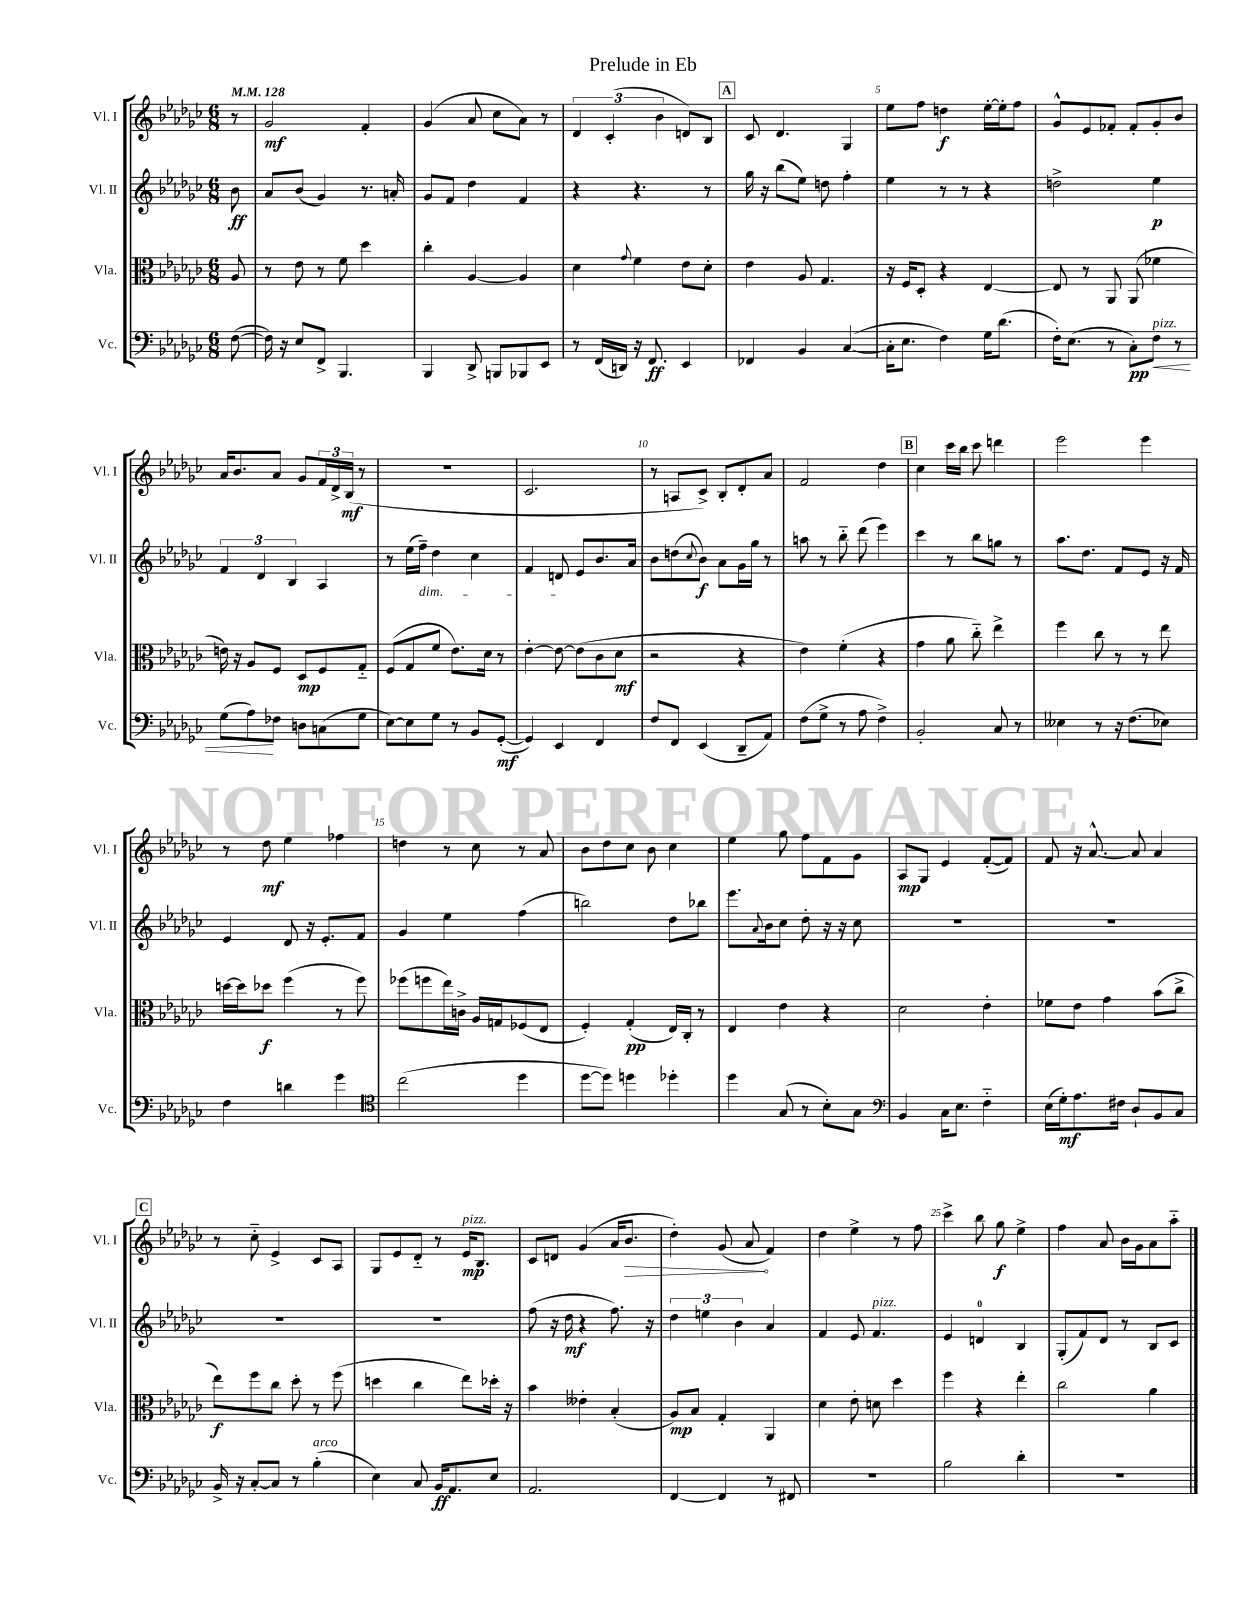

**kern	**dynam	**kern	**dynam	**kern	**dynam	**kern	**dynam
*part4	*part4	*part3	*part3	*part2	*part2	*part1	*part1
*staff4	*staff4	*staff3	*staff3	*staff2	*staff2	*staff1	*staff1
*I"Vc.	*	*I"Vla.	*	*I"Vl. II	*	*I"Vl. I	*
*I'Vc.	*	*I'Vla.	*	*I'Vl. II	*	*I'Vl. I	*
*clefF4	*	*clefC3	*	*clefG2	*	*clefG2	*
*k[b-e-a-d-g-c-]	*	*k[b-e-a-d-g-c-]	*	*k[b-e-a-d-g-c-]	*	*k[b-e-a-d-g-c-]	*
*M6/8	*	*M6/8	*	*M6/8	*	*M6/8	*
*MM128	*	*MM128	*	*MM128	*	*MM128	*
=	=	=	=	=	=	=	=
([8F\	.	8A-/	.	8b-\	ff	8r	.
=1	=1	=1	=1	=1	=1	=1	=1
16F\])	.	8r	.	8a-/L	.	2g-/	mf
16r	.	.	.	.	.	.	.
8E-/L	.	8e-\	.	(8b-/J	.	.	.
8FF^/J	.	8r	.	4g-/)	.	.	.
4.BBB-/	.	8f\	.	.	.	.	.
.	.	4dd-\	.	8.r	.	4f'/	.
.	.	.	.	16an'/	.	.	.
=2	=2	=2	=2	=2	=2	=2	=2
4BBB-/	.	4cc-'\	.	8g-/L	.	(4g-/	.
.	.	.	.	8f/J	.	.	.
8DD-^/	.	[4A-/	.	4dd-\	.	8a-/	.
8BBBn/L	.	.	.	.	.	8cc-\L	.
8BBB-X/	.	4A-/]	.	4f/	.	8a-\J)	.
8EE-/J	.	.	.	.	.	8r	.
=3	=3	=3	=3	=3	=3	=3	=3
8r	.	4d-\	.	4r	.	6d-/	.
(16FF/LL	.	.	.	.	.	.	.
.	.	.	.	.	.	(6c-'/	.
16DDn/JJ)	.	.	.	.	.	.	.
.	.	8qqg-/	.	.	.	.	.
16r	.	4f\	.	4.r	.	.	.
8.FF/	ff	.	.	.	.	.	.
.	.	.	.	.	.	6b-\	.
4EE-/	.	8e-\L	.	.	.	8dn/L)	.
.	.	8d-'\J	.	8r	.	8B-/J	.
!!LO:REH:place=s1:t=A
=4	=4	=4	=4	=4	=4	=4	=4
4FF-X/	.	4e-\	.	16gg-\	.	8c-/	.
.	.	.	.	16r	.	.	.
.	.	.	.	(8bb-\L	.	4.d-/	.
4BB-/	.	8A-/	.	8ee-\J)	.	.	.
.	.	4.G-/	.	8ddn\	.	.	.
([4C-/	.	.	.	4ff'\	.	4G-/	.
=5	=5	=5	=5	=5	=5	=5	=5
16C-'\KL]	.	16r	.	4ee-\	.	8ee-\L	.
8.E-\J	.	16F/KL	.	.	.	.	.
.	.	8D-'/J	.	.	.	8ff\J	.
4F\)	.	4r	.	8r	.	4ddn\	f
.	.	.	.	8r	.	.	.
16G-\KL	.	[4E-/	.	4r	.	[16ee-'\LL	.
(8.d-\J	.	.	.	.	.	16ee-'\J]	.
.	.	.	.	.	.	8ff\J	.
=6	=6	=6	=6	=6	=6	=6	=6
16F'\KL)	.	8E-/]	.	2ddn^\	.	8g-^^/L	.
(8.E-\J	.	.	.	.	.	.	.
.	.	8r	.	.	.	8e-/	.
8r	.	8AA-/	.	.	.	8f-X'/J	.
8C-'\L)	pp	(8AA-/	.	.	.	8f-'/L	.
!LO:TX:a:i:t=pizz.	!	!	!	!	!	!	!
!	!LO:HP:b	!	!	!	!	!	!
8F\J	<	4f-X\	.	4ee-\	p	8g-'/	.
8r	.	.	.	.	.	8b-/J	.
!!LO:LB:g=z
=7	=7	=7	=7	=7	=7	=7	=7
(8G-\L	.	16en\)	.	6f/	.	16a-/KL	.
.	.	16r	.	.	.	8.b-/	.
8A-\)	.	8A-/L	.	.	.	.	.
.	.	.	.	6d-/	.	.	.
8F-X\J	[	8F/J	.	.	.	8a-/J	.
.	.	.	.	6B-/	.	.	.
8Dn\L	.	8D-/L	mp	.	.	8g-/L	.
(8Cn\	.	8F/	.	4A-/	.	24f/L	.
.	.	.	.	.	.	24d-^/	.
.	.	.	.	.	.	(24B-/JJ	mf
8G-\J	.	8G-/J	.	.	.	8r	.
=8	=8	=8	=8	=8	=8	=8	=8
[8E-\L)	.	(8F/L	.	8r	.	2.r	.
8E-\]	.	8G-/	.	(16ee-\LL	.	.	.
!	!	!	!	!LO:TX:b:i:t=dim.	!	!	!
.	.	.	.	16ff~\JJ)	.	.	.
8G-\J	.	8f/J	.	4dd-\	.	.	.
8r	.	8.e-\L)	.	.	.	.	.
8BB-/L	.	.	.	4cc-\	.	.	.
.	.	16d-\Jk	.	.	.	.	.
([8GG-'/J	mf	8r	.	.	.	.	.
=9	=9	=9	=9	=9	=9	=9	=9
4GG-/])	.	[4e-'\	.	4f/	.	2.c-/	.
4EE-/	.	8e-\_	.	8dn/	.	.	.
.	.	(8e-\L]	.	8e-/L	.	.	.
4FF/	.	8c-\	.	8.b-/	.	.	.
.	.	8d-\J	mf	.	.	.	.
.	.	.	.	16a-/Jk	.	.	.
=10	=10	=10	=10	=10	=10	=10	=10
8F/L	.	2r	.	8b-\L	.	8r	.
8FF/J	.	.	.	(8ddn\	.	8An/L	.
.	.	.	.	8qqcc-/	.	.	.
(4EE-/	.	.	.	8b-\J)	f	8c-^/J)	.
.	.	.	.	8a-\L	.	8B-'/L	.
8DD-~/L	.	4r	.	16g-\L	.	8d-'/	.
.	.	.	.	16gg-\JJ	.	.	.
8AA-/J)	.	.	.	8r	.	8a-/J	.
=11	=11	=11	=11	=11	=11	=11	=11
(8F\L	.	4e-\)	.	8aan\	.	2f/	.
8G-^\J	.	.	.	8r	.	.	.
8r	.	(4f'\	.	8bb-\	.	.	.
8A-\	.	.	.	(8ddd-\	.	.	.
4F^\)	.	4r	.	4eee-\)	.	4dd-\	.
!!LO:REH:place=s1:t=B
=12	=12	=12	=12	=12	=12	=12	=12
2BB-'/	.	4g-\	.	4ccc-\	.	4cc-\	.
.	.	8a-\	.	8r	.	16ccc-\LL	.
.	.	.	.	.	.	16bb-\JJ	.
.	.	8cc-\)	.	8bb-\L	.	8ccc-\	.
8C-/	.	4ee-^\	.	8ggn\J	.	4dddn\	.
8r	.	.	.	8r	.	.	.
=13	=13	=13	=13	=13	=13	=13	=13
4E--X\	.	4ff\	.	8.aa-\L	.	2eee-\	.
.	.	.	.	8.dd-\J	.	.	.
8r	.	8cc-\	.	.	.	.	.
16r	.	8r	.	8f/L	.	.	.
(8.F\L	.	.	.	.	.	.	.
.	.	8r	.	8e-/J	.	4eee-\	.
8E-X\J)	.	8ee-\	.	16r	.	.	.
.	.	.	.	16f/	.	.	.
!!LO:LB:g=z
=14	=14	=14	=14	=14	=14	=14	=14
4F\	.	[16ddn\LL	.	4e-/	.	8r	.
.	.	16dd\J]	.	.	.	.	.
.	.	8dd-X\J	f	.	.	8dd-\	mf
4dn\	.	(4ff\	.	8d-/	.	4ee-\	.
.	.	.	.	16r	.	.	.
.	.	.	.	8.e-'/L	.	.	.
4g-\	.	8r	.	.	.	4ff-X\	.
.	.	8ff\)	.	8f/J	.	.	.
=15	=15	=15	=15	=15	=15	=15	=15
*clefC4	*	*	*	*	*	*	*
(2cc-\	.	(8ff-X\L	.	4g-/	.	4ddn\	.
.	.	8ffn\	.	.	.	.	.
.	.	16ee-\L)	.	4ee-\	.	8r	.
.	.	16cn^\JJ	.	.	.	.	.
.	.	16A-/LL	.	.	.	8cc-\	.
.	.	16Gn/J	.	.	.	.	.
4dd-\	.	(8F-X/	.	(4ff\	.	8r	.
.	.	8E-/J	.	.	.	8a-/	.
=16	=16	=16	=16	=16	=16	=16	=16
[8dd-\L	.	4F'/)	.	2bbn\)	.	8b-\L	.
8dd-\J])	.	.	.	.	.	8dd-\	.
4ddn\	.	(4G-'/	pp	.	.	8cc-\J	.
.	.	.	.	.	.	8b-\	.
4dd-X'\	.	16E-/LL)	.	8dd-\L	.	4cc-\	.
.	.	16C-'/JJ	.	.	.	.	.
.	.	8r	.	8bb-X\J	.	.	.
=17	=17	=17	=17	=17	=17	=17	=17
4dd-\	.	4E-/	.	8.eee-\L	.	4ee-\	.
.	.	.	.	8qqa-/	.	.	.
.	.	.	.	16b-\k	.	.	.
(8G-/	.	4e-\	.	8cc-\J	.	8gg-\	.
8r	.	.	.	8dd-'\	.	8ff\L	.
8B-'\L)	.	4r	.	16r	.	8f\	.
.	.	.	.	16r	.	.	.
8G-\J	.	.	.	8cc-\	.	8g-\J	.
=18	=18	=18	=18	=18	=18	=18	=18
*clefF4	*	*	*	*	*	*	*
4BB-/	.	2d-\	.	2.r	.	8A-/L	mp
.	.	.	.	.	.	8G-/J	.
16C-\KL	.	.	.	.	.	4e-/	.
8.E-\J	.	.	.	.	.	.	.
4F\	.	4e-'\	.	.	.	([8f'/L	.
.	.	.	.	.	.	8f/J])	.
=19	=19	=19	=19	=19	=19	=19	=19
(16E-\LL	.	8f-X\L	.	2.r	.	8f/	.
16G-'\J)	mf	.	.	.	.	.	.
8.A-\	.	8e-\J	.	.	.	16r	.
.	.	.	.	.	.	[8.a-^^/	.
.	.	4g-\	.	.	.	.	.
16F#X\Jk	.	.	.	.	.	.	.
8D-`/L	.	.	.	.	.	8a-/]	.
8BB-/	.	(8b-\L	.	.	.	4a-/	.
8C-/J	.	8cc-^\J	.	.	.	.	.
!!LO:LB:g=z
!!LO:REH:place=s1:t=C
=20	=20	=20	=20	=20	=20	=20	=20
16BB-^/	.	8ee-\L)	f	2.r	.	8r	.
16r	.	.	.	.	.	.	.
[8C-'/L	.	8ff\	.	.	.	8cc-\	.
8C-/J]	.	8cc-\J	.	.	.	4e-^/	.
8r	.	8dd-'\	.	.	.	.	.
!LO:TX:a:i:t=arco	!	!	!	!	!	!	!
(4B-'\	.	8r	.	.	.	8c-/L	.
.	.	(8ff\	.	.	.	8A-/J	.
=21	=21	=21	=21	=21	=21	=21	=21
4E-\)	.	4ddn\	.	2.r	.	8G-/L	.
.	.	.	.	.	.	8e-/	.
8C-/	.	4cc-\	.	.	.	8d-/J	.
16BB-/KL	ff	.	.	.	.	8r	.
8.AA-/	.	.	.	.	.	.	.
!	!	!	!	!	!	!LO:TX:a:i:t=pizz.	!
.	.	8ee-\L)	.	.	.	16e-/KL	mp
.	.	.	.	.	.	8.B-/J	.
8E-/J	.	16dd-X'\Jk	.	.	.	.	.
.	.	16r	.	.	.	.	.
=22	=22	=22	=22	=22	=22	=22	=22
2.AA-/	.	4b-\	.	(8ff\	.	8c-/L	.
.	.	.	.	16r	.	8dn/J	.
.	.	.	.	16dd-\	mf	.	.
.	.	4e--X'\	.	4r	.	(4g-/	.
.	.	(4B-'/	.	8.ff\)	.	16a-/KL	.
!	!	!	!	!	!	!	!LO:HP:b
.	.	.	.	.	.	8.b-/J	>
.	.	.	.	16r	.	.	.
=23	=23	=23	=23	=23	=23	=23	=23
[4FF/	.	8A-/L)	mp	6dd-\	.	4dd-'\)	.
.	.	8B-/J	.	.	.	.	.
.	.	.	.	6een\	.	.	.
4FF/]	.	4G-'/	.	.	.	(8g-/	.
.	.	.	.	6b-\	.	.	.
.	.	.	.	.	.	8a-/	.
8r	.	4AA-/	.	4a-/	.	4f/)	]
8FF#X/	.	.	.	.	.	.	.
=24	=24	=24	=24	=24	=24	=24	=24
2.r	.	4d-\	.	4f/	.	4dd-\	.
.	.	8e-'\	.	8e-/	.	4ee-^\	.
!	!	!	!	!LO:TX:a:i:t=pizz.	!	!	!
.	.	8dn\	.	4.f/	.	.	.
.	.	4dd-\	.	.	.	8r	.
.	.	.	.	.	.	8ff\	.
=25	=25	=25	=25	=25	=25	=25	=25
2B-\	.	4ff\	.	4e-/	.	4ccc-^\	.
.	.	4r	.	4dn/	.	8bb-\	.
.	.	.	.	.	.	8gg-\	f
4d-'\	.	4ee-'\	.	4B-/	.	4ee-^\	.
=26	=26	=26	=26	=26	=26	=26	=26
2.r	.	2cc-\	.	(8G-'/L	.	4ff\	.
.	.	.	.	8f/)	.	.	.
.	.	.	.	8d-/J	.	8a-/	.
.	.	.	.	8r	.	16b-\LL	.
.	.	.	.	.	.	16g-\J	.
.	.	4a-\	.	8B-/L	.	8a-\	.
.	.	.	.	8c-/J	.	8aa-\J	.
==	==	==	==	==	==	==	==
*-	*-	*-	*-	*-	*-	*-	*-
